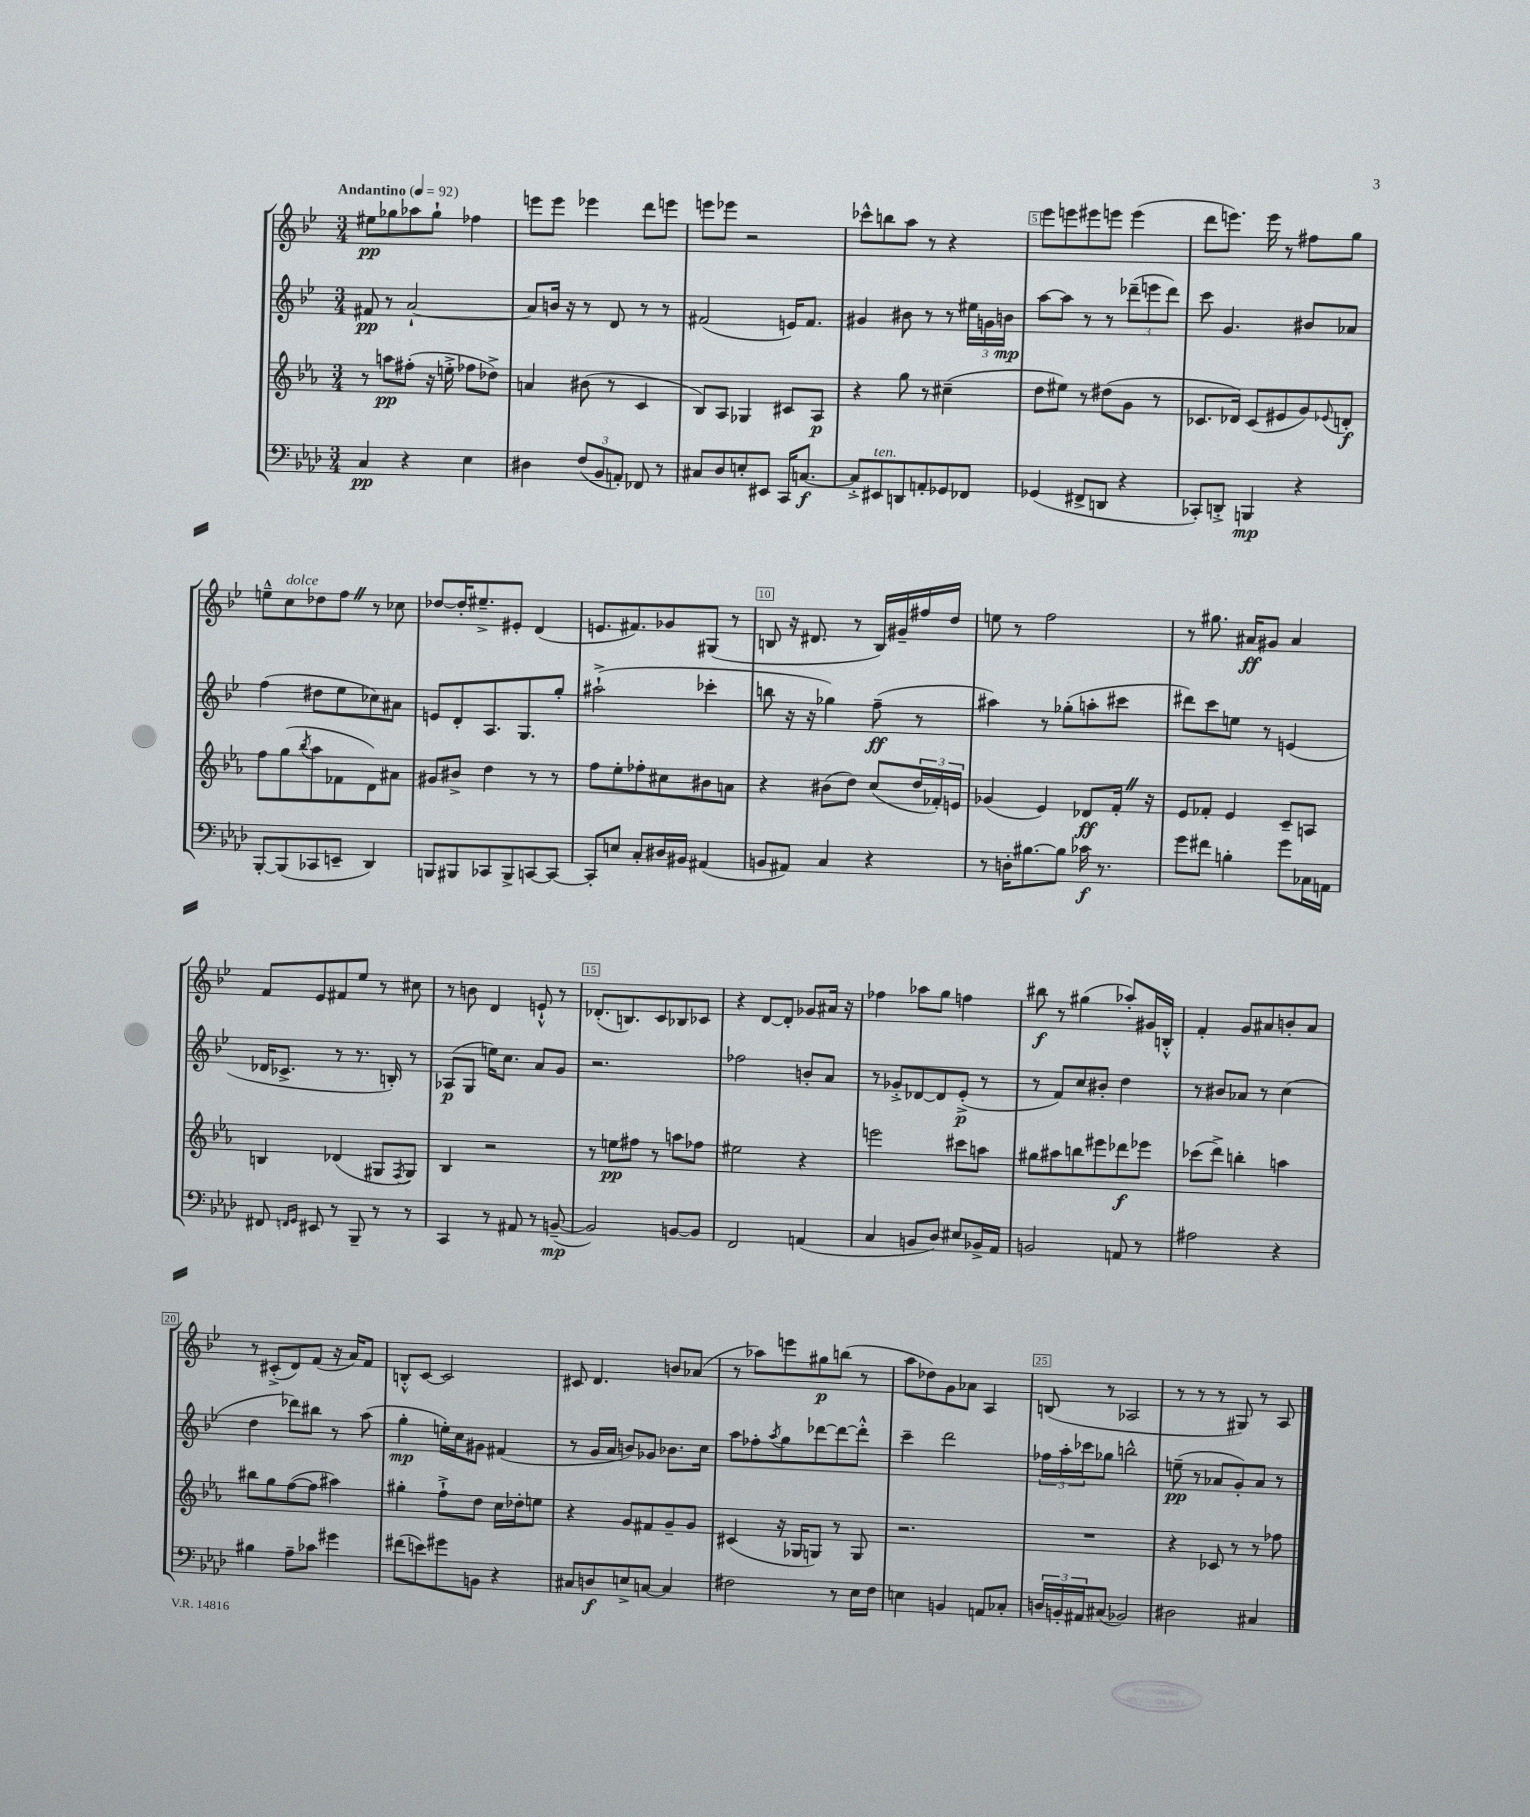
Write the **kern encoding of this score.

**kern	**kern	**kern	**kern
*staff4	*staff3	*staff2	*staff1
*clefF4	*clefG2	*clefG2	*clefG2
*k[b-e-a-d-]	*k[b-e-a-]	*k[b-e-]	*k[b-e-]
*M3/4	*M3/4	*M3/4	*M3/4
*MM92	*MM92	*MM92	*MM92
4C	8r	8f#	8ee#
.	8aa	8r	8gg-
4r	(8ff#'	[2a`	8aa-
.	16r	.	8gg-`
.	16ee'^	.	.
4E-	8ff-	.	4ff-
.	8dd-^)	.	.
=	=	=	=
4D#	4a	8a]	8eee
.	.	16b	8eee
.	.	16r	.
(12F	(8b#	8r	4eee-
12BB-	.	.	.
.	8r	8d	.
12AA')	.	.	.
8FF-	4c	8r	8ddd
8r	.	8r	8eee
=	=	=	=
8C#	8B-)	(2f#	8eee
8D-	8A-	.	8eee-
8E'	4G-	.	2r
8EE#	.	.	.
16CC	8c#	16e)	.
[8.C	.	8.f#	.
.	8A-	.	.
=	=	=	=
8C'^]	4r	4g#	8ccc-^^
8EE#	.	.	8bb
8DD	8gg	8b#	8aa
8AA'	8r	8r	8r
8GG-	(4cc#~	8r	4r
8FF-	.	24ee#	.
.	.	24g	.
.	.	24b	.
=	=	=	=
(4GG-	8dd	[8aa	8eee-
.	8ee#)	8aa]	8eee
8FF#^	8r	8r	8eee#
8DD	(8dd#	8r	8eee
4r	8g	(12ddd-~	(4eee
.	.	12eee	.
.	8r	.	.
.	.	12ddd-)	.
=	=	=	=
8CC-')	8.c-	8ccc	8ddd
8DD'^	.	4.g	8.eee)
.	16d-)	.	.
4BBB	(8c-	.	.
.	.	.	16eee
.	8e#	.	8r
4r	8g)	8b#	8ff#
.	8qqe-	.	.
.	8d'	8a-	8gg
=	=	=	=
[8BBB-'	8ff	(4ff	8ee~^^
(8BBB-]	(8gg	.	8cc
.	8qbb-	.	.
8CC-	8aa-	8dd#	8dd-
8EE~	8f-	8ee-	8ff
4DD-)	8d)	8cc-)	8r
.	8a#	8a#	8cc-
=	=	=	=
8BBB	8g#	8e	[8dd-
8BBB#	8b#^	8d'	16dd-']
.	.	.	8.ee#~^
8CC-	4dd	8.A	.
8BBB#^	.	.	8e#'
.	.	8.G	.
[8CC	8r	.	(4d
8CC_	8r	8gg'	.
=	=	=	=
8CC']	8ff	(2aa#`^	8.e
8E	8ee-'	.	.
.	.	.	8.f#)
8C'	8ff-'	.	.
16D#	8cc#	.	8g-
16BB#	.	.	.
(4AA#	8b#	4ccc-'	(8G#
.	8a	.	8r
=	=	=	=
8BB	4r	8bb	8B
8AA#)	.	16r	16r
.	.	16r	8.d#
4C	(8b#	4gg-)	.
.	8dd)	.	8r
4r	(8cc	(8ff~	16B)
.	.	.	16g#~
.	24dd	8r	16ff#
.	24f-')	.	.
.	.	.	16dd
.	24e	.	.
=	=	=	=
8r	(4g-	4aa#)	8ee
16D'	.	.	8r
[8.B#	.	.	.
.	4e-)	8r	2ff
8B#]	.	(8gg-'	.
16c-	8d-	8aa'	.
8.r	.	.	.
.	16f'	8ccc#	.
.	16r	.	.
=	=	=	=
8g	8e-	8ddd#)	8r
8f#	8f-'	8ccc	8.gg#
4B'	4e-	8ee	.
.	.	.	16a#
.	.	8r	8g#
8g	8c~	(4e	4a#
16C-	8A	.	.
16AA	.	.	.
=	=	=	=
8FF#	4B	16d-	8f
.	.	8.c-^	.
16qqFF	.	.	.
16qqGG	.	.	.
8EE#	.	.	8e-
8r	(4d-	8r	8f#
8BBB-~	.	8.r	8ee-
8r	8G#	.	8r
.	.	16B')	.
.	8qF	.	.
8r	8G#)	8r	8cc#
=	=	=	=
4CC	4B-	(8A-	8r
.	.	8G	8b
8r	2r	16ee)	4d
.	.	8.cc	.
8AA#	.	.	.
8r	.	8a	8e`^^
([8BB~	.	8g	8r
=	=	=	=
2BB])	8r	2.r	(8.d-'
.	8ee	.	.
.	.	.	8.B)
.	8ff#	.	.
.	8r	.	8c
[8BB	8aa	.	8B-
8BB]	8ff-	.	8c-
=	=	=	=
2FF	2ee#	2ff-	4r
.	.	.	[8d
.	.	.	8d']
(4AA	4r	8b'	8g-
.	.	8a	16a#
.	.	.	16r
=	=	=	=
4C	2eee	8r	4ff-
.	.	8g-'^	.
8BB	.	[8d-	8aa-
8D-)	.	8d-]	8gg
8E#	8ccc#	(8e-'^	4ff
16BB-^	8aa	8r	.
16AA-	.	.	.
=	=	=	=
2BB	8gg#	8r	8bb#
.	8aa#	8f)	8r
.	8bb	8cc	(4gg#
.	8eee#	8b#'	.
8AA	8ddd-	4dd	8aa-')
8r	8eee-	.	16g#
.	.	.	16B'^^
=	=	=	=
2A#	(8ccc-	8r	4f'
.	8ddd^)	8b#	.
.	4bb'	8a-	8g
.	.	8r	8a#
4r	4aa	(4cc	8b'
.	.	.	8a#
=	=	=	=
4B#	8bb#	4dd	8r
.	8gg	.	(8c#'^
8A-~	([8ff	8ddd-)	8d)
8c-	8ff]	8bb#	(8f
4g#	4aa#)	8r	16r
.	.	.	16a)
.	.	(8aa	8f
=	=	=	=
(8f#	4gg#'	4gg'	8B'^^
8e)	.	.	[8c
8g#	8ff`^	16ee')	2c]
.	.	16cc	.
8BB	8dd	8g#	.
4r	16cc	(4f#	.
.	16dd-'	.	.
.	8ee	.	.
=	=	=	=
8C#	4r	8r	8c#
8D	.	16g	4.d
.	.	16a	.
8E^	8g	8b)	.
[8C	8f#	8g-	.
4C]	8g~	8.b-	8b
.	8g	.	(8a-
.	.	16cc	.
=	=	=	=
2F#	(4c#	8aa	8r
.	.	8ff-'	8aa-)
.	.	8qaa	.
.	16r	8gg	8eee
.	16G-	.	.
.	8G)	[8ddd-	8gg#
8r	8r	8ddd-_	(8bb
16E-	8G	8ddd-'^^]	8r
16F#	.	.	.
=	=	=	=
4E	2.r	4ccc~	8aa
.	.	.	8dd-)
4BB	.	2ddd	8g
.	.	.	8a-
8AA	.	.	4A
8C-'	.	.	.
=	=	=	=
24D	2.r	24ff-	(8B
24BB'	.	24aa'	.
24AA#	.	24ccc-	.
(8C#	.	8gg-	8r
2BB-)	.	2bb^^	2A-
=	=	=	=
2D#	4r	(8ee~	8r
.	.	8r	8r
.	8c-	8a-	8r
.	8r	8g')	8G#)
4C#	8r	8a-	8r
.	8ff-	8r	8A
==	==	==	==
*-	*-	*-	*-
